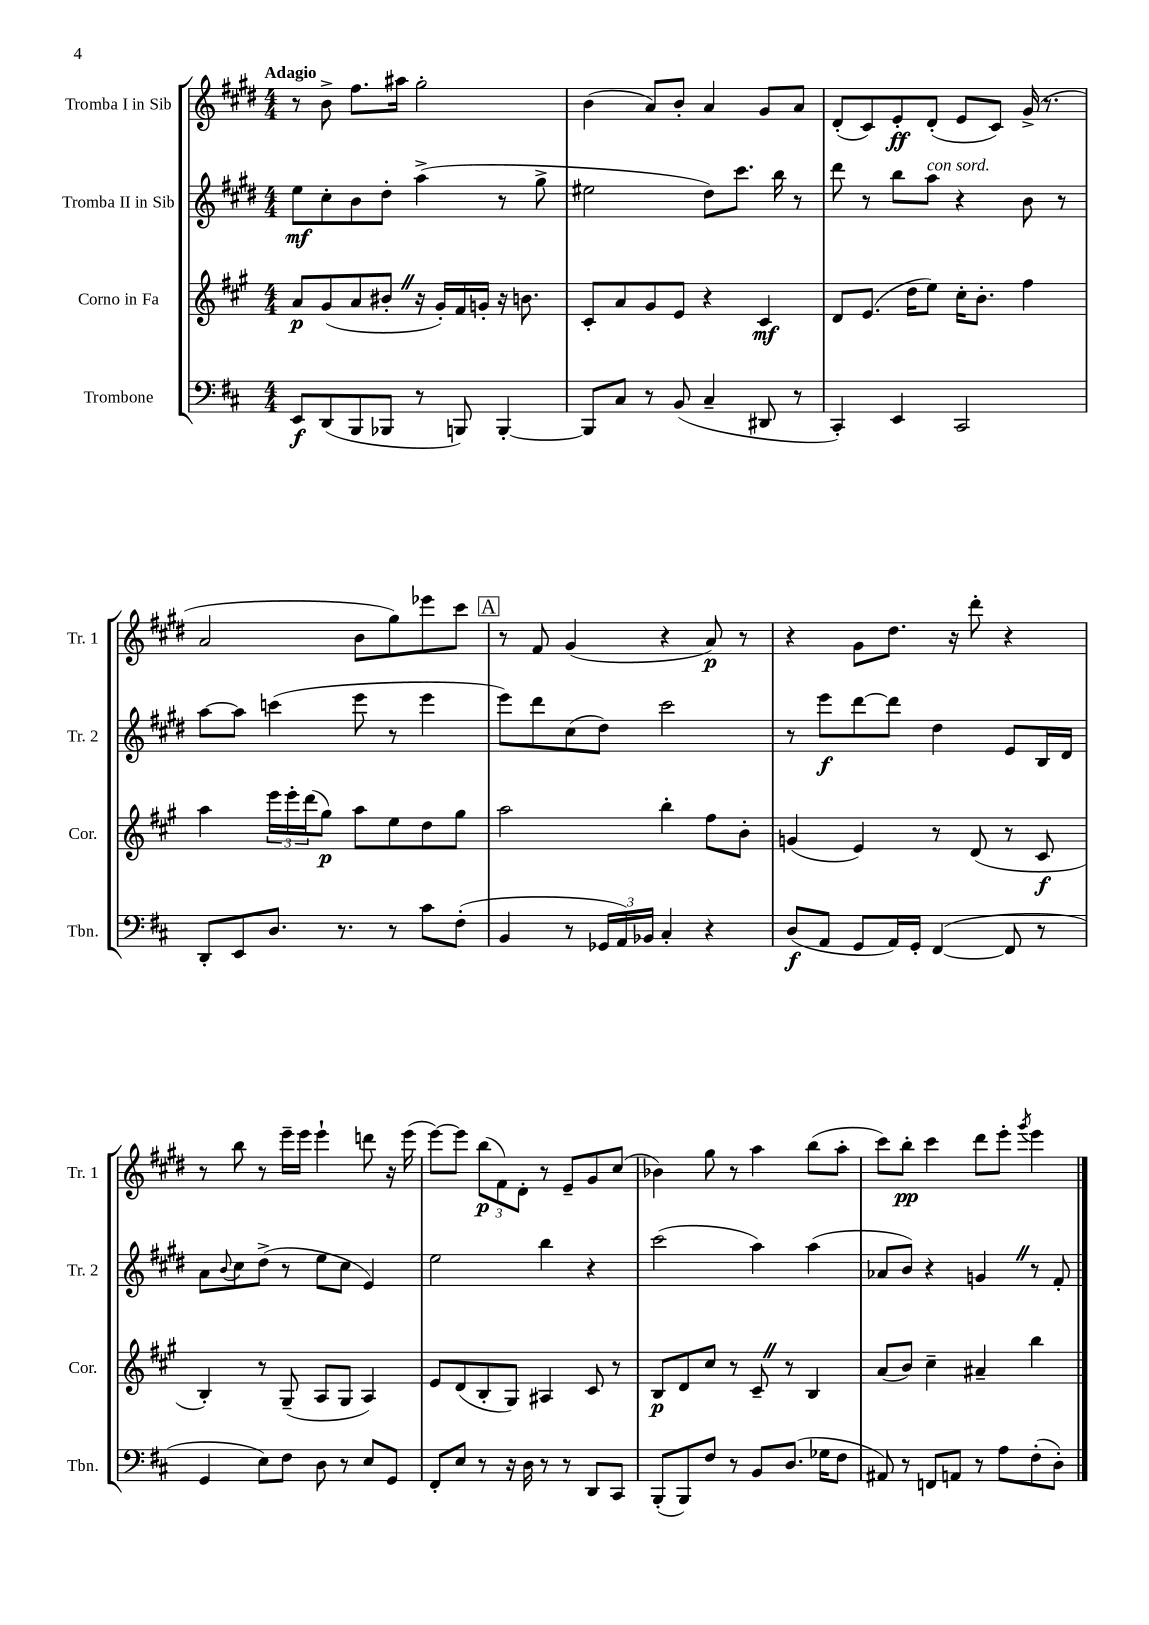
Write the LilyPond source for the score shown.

<<
\new StaffGroup <<
\new Staff = "s0" \with { instrumentName = "Tromba I in Sib" shortInstrumentName = "Tr. 1" } {
    \clef treble \key e \major \numericTimeSignature \time 4/4 \tempo "Adagio"
    r8 b'8-> fis''8. ais''16 gis''2-. |
    b'4( a'8) b'8-. a'4 gis'8 a'8 |
    dis'8-.( cis'8) e'8-.\ff dis'8-.( e'8 cis'8) gis'16->( r8. |
    a'2 b'8 gis''8) ees'''8 cis'''8 |
    \mark \markup { \box "A" } r8 fis'8 gis'4( r4 a'8\p) r8 |
    r4 gis'8 dis''8. r16 dis'''8-. r4 |
    r8 b''8 r8 e'''16-- e'''16 e'''4-! d'''8 r16 e'''16( |
    e'''8~) e'''8 \tuplet 3/2 { b''8\p( fis'8) dis'8-. } r8 e'8-- gis'8 cis''8( |
    bes'4) gis''8 r8 a''4 b''8( a''8-. |
    cis'''8) b''8-.\pp cis'''4 dis'''8 e'''8-. \acciaccatura { gis'''8 } e'''4 \bar "|." |
}
\new Staff = "s1" \with { instrumentName = "Tromba II in Sib" shortInstrumentName = "Tr. 2" } {
    \clef treble \key e \major \numericTimeSignature \time 4/4
    e''8\mf cis''8-. b'8 dis''8-. a''4->( r8 gis''8-> |
    eis''2 dis''8) cis'''8. b''16 r8 |
    dis'''8 r8 b''8 a''8^\markup { \italic "con sord." } r4 b'8 r8 |
    a''8~ a''8 c'''4( e'''8 r8 e'''4 |
    \mark \markup { \box "A" } e'''8) dis'''8 cis''8( dis''8) cis'''2 |
    r8 e'''8\f dis'''8~ dis'''8 dis''4 e'8 b16 dis'16 |
    a'8 \appoggiatura { b'8 } cis''8 dis''8->( r8 e''8 cis''8 e'4) |
    e''2 b''4 r4 |
    cis'''2( a''4) a''4( |
    aes'8 b'8) r4 g'4 \once \override BreathingSign.text = \markup { \musicglyph "scripts.caesura.straight" } \breathe r8 fis'8-. \bar "|." |
}
\new Staff = "s2" \with { instrumentName = "Corno in Fa" shortInstrumentName = "Cor." } {
    \clef treble \key a \major \numericTimeSignature \time 4/4
    a'8\p gis'8( a'8 bis'8-. \once \override BreathingSign.text = \markup { \musicglyph "scripts.caesura.straight" } \breathe r16 gis'16-.) fis'16 g'16-. r16 b'8. |
    cis'8-. a'8 gis'8 e'8 r4 cis'4\mf |
    d'8 e'8.( d''16 e''8) cis''16-. b'8.-. fis''4 |
    a''4 \tuplet 3/2 { e'''16 e'''16-. d'''16( } gis''8\p) a''8 e''8 d''8 gis''8 |
    \mark \markup { \box "A" } a''2 b''4-. fis''8 b'8-. |
    g'4( e'4) r8 d'8( r8 cis'8\f |
    b4-.) r8 gis8--( a8 gis8 a4) |
    e'8 d'8( b8-. gis8) ais4 cis'8 r8 |
    b8\p d'8 cis''8 r8 cis'8-- \once \override BreathingSign.text = \markup { \musicglyph "scripts.caesura.straight" } \breathe r8 b4 |
    a'8( b'8) cis''4-- ais'4-- b''4 \bar "|." |
}
\new Staff = "s3" \with { instrumentName = "Trombone" shortInstrumentName = "Tbn." } {
    \clef bass \key d \major \numericTimeSignature \time 4/4
    e,8\f d,8( b,,8 bes,,8 r8 b,,8) b,,4~-. |
    b,,8 cis8 r8 b,8( cis4-- dis,8 r8 |
    cis,4-.) e,4 cis,2 |
    d,8-. e,8 d8. r8. r8 cis'8 fis8-.( |
    \mark \markup { \box "A" } b,4 r8 \tuplet 3/2 { ges,16 a,16) bes,16 } cis4-. r4 |
    d8\f( a,8 g,8 a,16) g,16-. fis,4~( fis,8 r8 |
    g,4 e8) fis8 d8 r8 e8 g,8 |
    fis,8-. e8 r8 r16 d16 r8 r8 d,8 cis,8 |
    b,,8-.( b,,8) fis8 r8 b,8 d8.( ges16 fis8 |
    ais,8) r8 f,8 a,8 r8 a8 fis8-.( d8-.) \bar "|." |
}
>>
>>
\layout { \context { \Score \remove "Bar_number_engraver" } }
